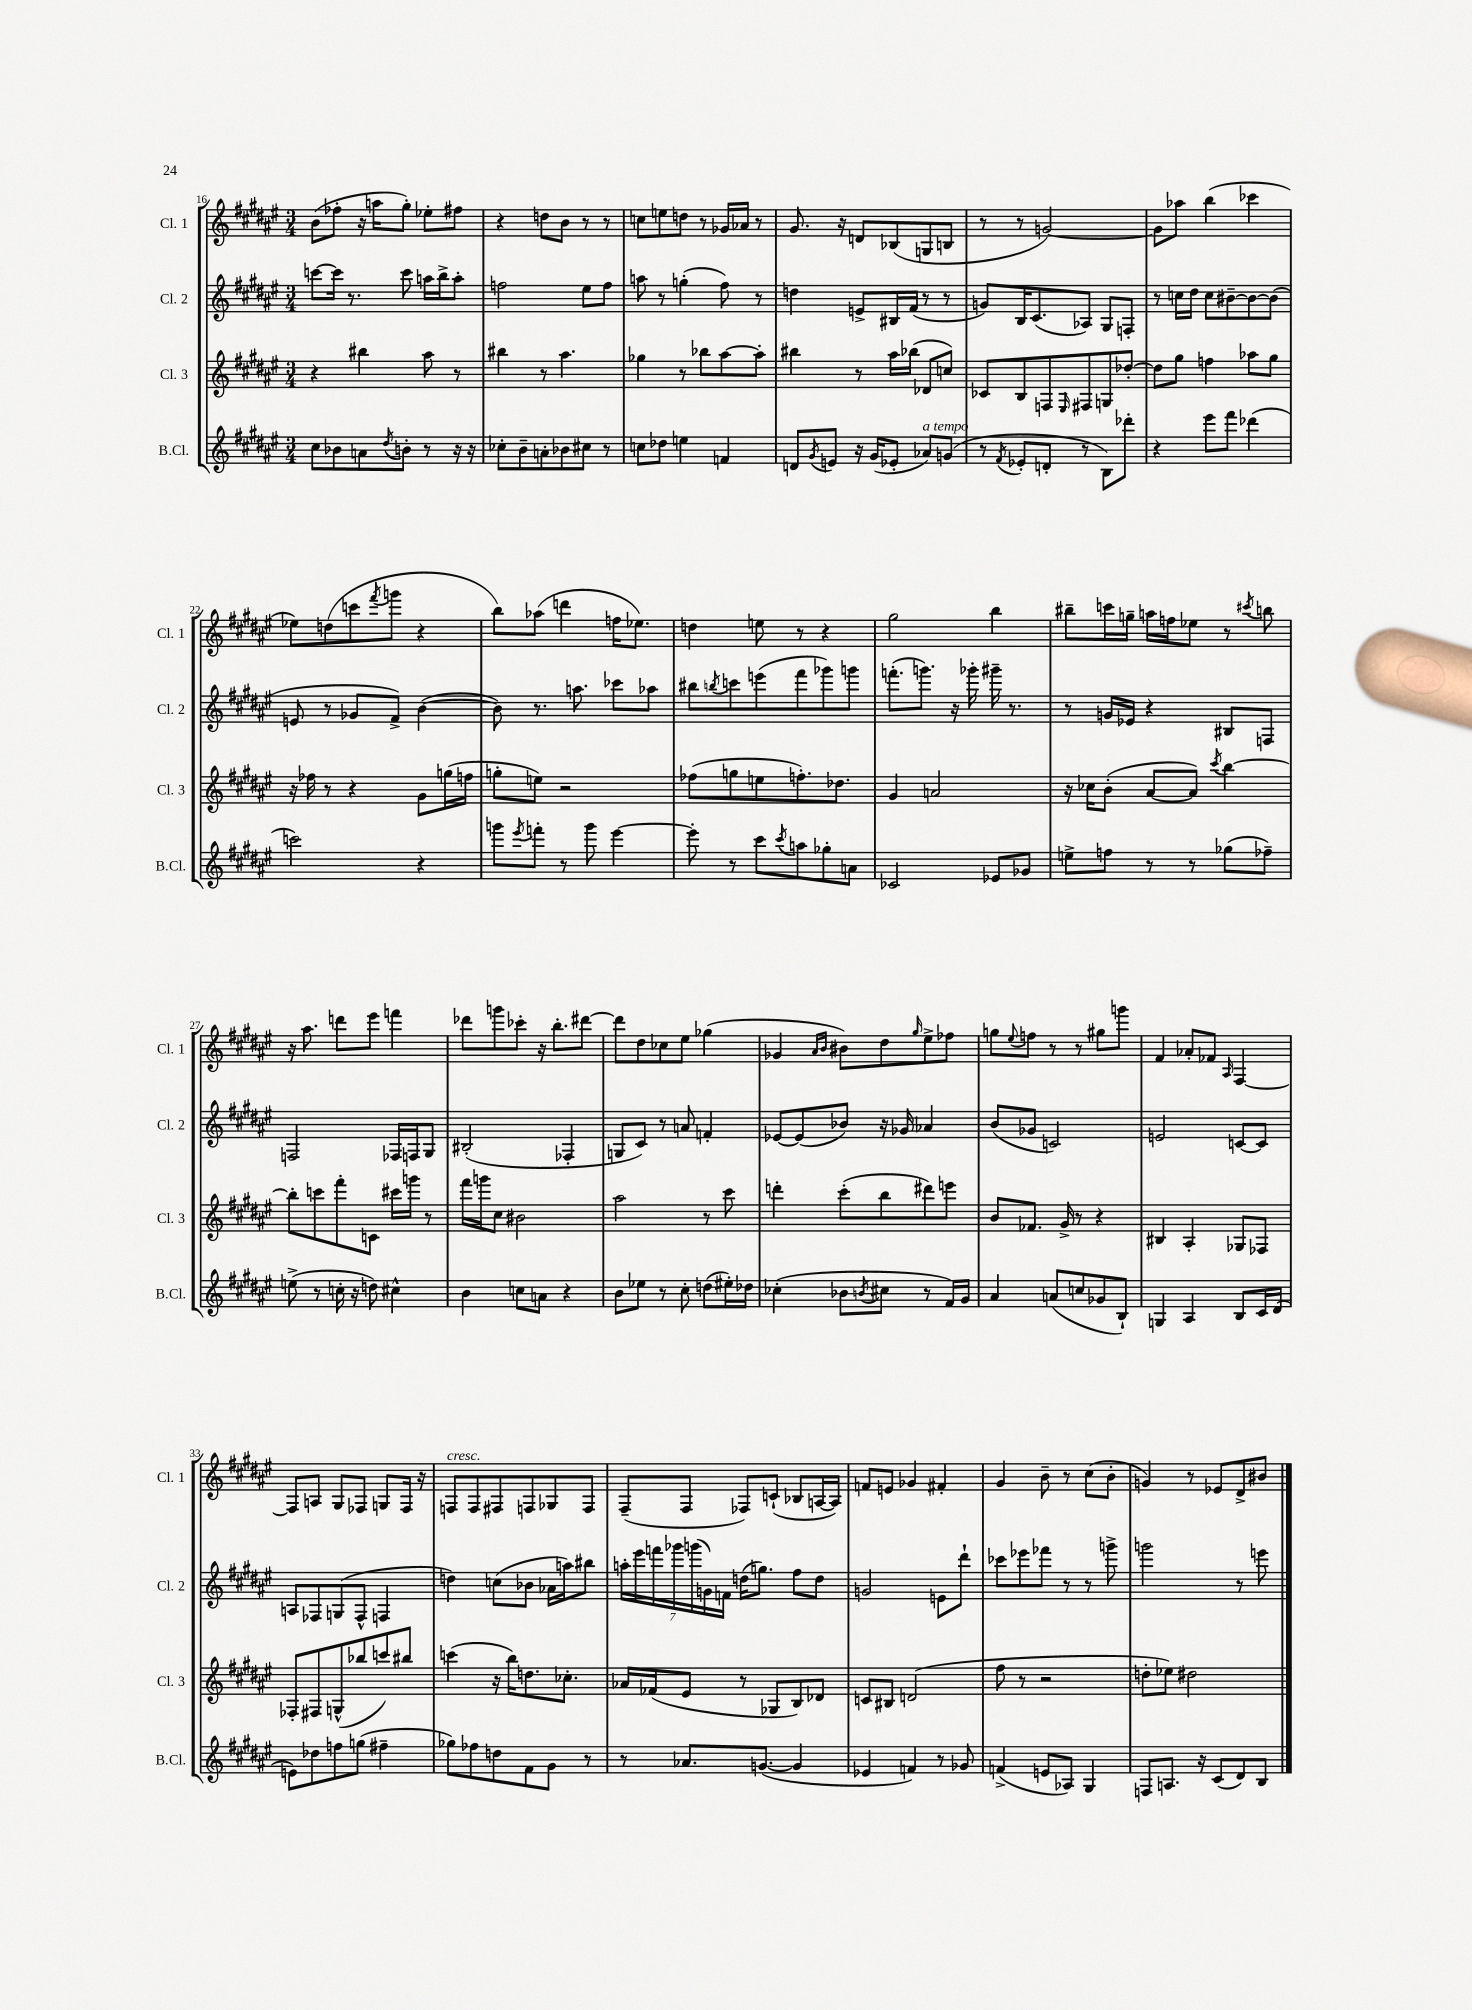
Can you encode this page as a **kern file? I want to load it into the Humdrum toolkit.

**kern	**kern	**kern	**kern
*part4	*part3	*part2	*part1
*staff4	*staff3	*staff2	*staff1
*I"B.Cl.	*I"Cl. 3	*I"Cl. 2	*I"Cl. 1
*I'B.Cl.	*I'Cl. 3	*I'Cl. 2	*I'Cl. 1
*clefG2	*clefG2	*clefG2	*clefG2
*k[f#c#g#d#a#e#]	*k[f#c#g#d#a#e#]	*k[f#c#g#d#a#e#]	*k[f#c#g#d#a#e#]
*M3/4	*M3/4	*M3/4	*M3/4
=16	=16	=16	=16
8cc#\L	4r	[8cccn\L	(8b\L
8b-X\	.	16ccc\Jk]	8ff-X'\J
.	.	8.r	.
8an\	4bb#X\	.	16r
.	.	.	16aan\KL
8qdd#/	.	.	.
8bn'\J	.	8ccc\	8gg#'\J)
8r	8aa#\	16aan\LL	8ee-X'\L
.	.	16bb^\J	.
16r	8r	8aa'\J	8ff#X\J
16r	.	.	.
=17	=17	=17	=17
8cc-X'\L	4bb#X\	2ffn\	4r
8b~\	.	.	.
8an'\	8r	.	8ddn\L
8b-X\	4.aa#\	.	8b\J
8cc#X\J	.	8ee#\L	8r
8r	.	8ff\J	8r
=18	=18	=18	=18
8ccn\L	4gg-X\	8aan\	8ccn\L
8dd-X\J	.	8r	8een\
4een\	8r	(4ggn'\	8ddn\J
.	8bb-X\L	.	8r
4fn/	[8aa#\	8ff#\)	16g-X/LL
.	.	.	16a-X/JJ
.	8aa#'\J]	8r	8r
=19	=19	=19	=19
8dn/L	4bb#X\	4ddn\	8.g#/
8qg#/	.	.	.
8en/J	.	.	.
.	.	.	16r
16r	8r	8en^/L	8dn/L
(16g#/KL	.	.	.
8e-X'/J	16aa#\LL	16B#X/L	(8B-X/
.	(16bb-X\JJ	(16f#/JJ	.
!LO:TX:a:i:t=a tempo	!	!	!
8a-X/L)	8d-X/L	8r	8Gn/
(8gn/J	8ccn/J)	8r	8Bn/J
=20	=20	=20	=20
8r	8c-X/L	8gn/L)	8r
8qf#/	.	.	.
8e-X'/L	8B/	16B/K	8r
.	.	(8.c#/	.
8dn'/J	8Fn/	.	[2gn/)
.	16qqE#/	.	.
8r	8F#X/	8A-X/J)	.
8B\L)	8Gn/	8G#/L	.
8ddd-X'\J	[8dd-X'/J	8Fn'/J	.
=21	=21	=21	=21
4r	8dd-\L]	8r	8g\L]
.	8gg#\J	16ccn\LL	8aa-X\J
.	.	16dd#\JJ	.
8eee#\L	4ffn\	8cc\L	(4bb\
8fff#\J	.	[8b#X~\	.
(4ddd-X\	8aa-X\L	8b#\_	4ccc-X\
.	8gg#\J	(8b#\J]	.
!!LO:LB:g=z
=22	=22	=22	=22
2cccn\)	16r	8en/	8ee-X\L)
.	16ff-X\	.	.
.	8r	8r	(8ddn\
.	4r	8g-X/L	8cccn\
.	.	.	8qfff#/
.	.	8f#^/J)	8gggn\J
4r	8g#\L	([4b\	4r
.	(16ggn\L	.	.
.	16ffn\JJ	.	.
=23	=23	=23	=23
8gggn\L	8ggn'\L	8b\])	8bb\L)
8qeee#/	.	.	.
8fffn'\J	8een\J)	8.r	(8aa-X\J
8r	2r	.	4dddn\
.	.	8.aan\	.
8ggg\	.	.	.
[4eee#\	.	8ccc-X\L	16ffn\KL
.	.	.	8.ee-X\J)
.	.	8aa-X\J	.
=24	=24	=24	=24
8eee#'\]	(8ff-X\L	8bb#X\L	4ddn\
.	.	8qbbn/	.
8r	8ggn\	8cccn\	.
8ccc#\L	8een\	(8eeen\	8een\
8qccc#/	.	.	.
8aan\	8.ffn'\)	8fff#\	8r
8gg-X'\	.	8ggg-X\)	4r
.	8.dd-X\J	.	.
8an\J	.	8gggn\J	.
=25	=25	=25	=25
2c-X/	4g#/	(8.fffn'\L	2gg#\
.	.	8.gggn\J)	.
.	2an/	.	.
.	.	16r	.
.	.	16ggg-X'\	.
8e-X/L	.	16ggg#X~\	4bb\
.	.	8.r	.
8g-X/J	.	.	.
=26	=26	=26	=26
8een^\L	16r	8r	8bb#X~\L
.	16cc-X\KL	.	.
8ffn\J	(8b'\J	16gn/LL	16cccn\L
.	.	16e-X/JJ	16ggn~\JJ
8r	[8a#/L	4r	16aan\LL
.	.	.	16ffn\J
8r	8a#/J])	.	8ee-X\J
.	8qccc#/	.	.
(8gg-X\L	[4bb\	8B#X/L	8r
.	.	.	8qccc#X/
8ff-X~\J)	.	8Fn/J	8bbn\
!!LO:LB:g=z
=27	=27	=27	=27
(8een^\	8bb'\L]	2Fn/	16r
.	.	.	8.aa#\
8r	8cccn\	.	.
16ccn'\	8fff#'\	.	8dddn\L
16r	.	.	.
8ddn\)	8cn\J	.	8eee#\J
4cc#X^^\	16ccc#X\LL	16F-X/LL	4fffn\
.	16gggn\JJ	16Fn/J	.
.	8r	8G#/J	.
=28	=28	=28	=28
4b\	16fff#\LL	(2B#X'/	8ddd-X\L
.	16gggn\J	.	.
.	8cc#\J	.	8gggn\
8ccn\L	2b#X\	.	8ccc-X'\J
8an\J	.	.	16r
.	.	.	8.bb'\L
4r	.	4F-X'/	.
.	.	.	[8ddd#X\J
=29	=29	=29	=29
8b\L	2aa#\	8Gn/L	8ddd#\L]
8ee-X\J	.	8c#/J)	8dd#\
8r	.	8r	8cc-X\
8cc#'\	.	8an/	8ee#\J
(8ddn\L	8r	4fn'/	(4gg-X\
16ee#X'\L)	8ccc#\	.	.
16dd-X\JJ	.	.	.
=30	=30	=30	=30
(4cc-X'\	4dddn'\	[8e-X/L	4g-X/
.	.	(8e-/]	.
.	.	.	16qqa#/LL
.	.	.	16qqb/JJ
8b-X\L	(8ccc#'\L	8b-X/J)	8b#X\L)
8qbn/	.	.	.
8cc#X\J	8bb\	16r	8dd#\
.	.	16g-X/	.
.	.	.	16qqgg#/
8r	8ddd#X\)	4a-X/	8ee#^\
16f#/LL)	8eeen\J	.	8ff-X\J
16g#/JJ	.	.	.
=31	=31	=31	=31
4a#/	8b/L	(8b/L	8ggn\L
.	.	.	8qqee#/
.	8.f-X/J	8g-X/J	8ffn\J
(8an/L	.	2cn/)	8r
.	16g#^/	.	.
8ccn/	8r	.	8r
8g-X/	4r	.	8gg#X\L
8B`/J)	.	.	8gggn\J
=32	=32	=32	=32
4Gn/	4B#X/	2en/	4f#/
4A#/	4A#'/	.	8a-X'/L
.	.	.	8f-X/J
.	.	.	16qqA#/
8B/L	8G-X/L	[8cn/L	[4F#/
16c#/L	8F-X/J	8c/J]	.
(16d#/JJ	.	.	.
!!LO:LB:g=z
=33	=33	=33	=33
8en\L)	8F-X'/L	8An/L	8F#/L]
8dd-X\	8F#X/	8F-X/	8An/J
8ffn\	(8Gn^^/	(8Gn/	8G#/L
(8ggn\J	8bb-X/	8F-^^/J	8F-X/J
4ff#X~\	8cccn/)	4Fn/	8Gn/L
.	8bb#X/J	.	16F-/Jk
.	.	.	16r
=34	=34	=34	=34
!	!	!	!LO:TX:a:i:t=cresc.
8gg-X\L)	(4cccn\	4ddn\)	8Fn/L
8ff-X\	.	.	8F/
8ddn\	16r	(8ccn\L	8F#X/
.	16bb\KL)	.	.
8f#\	8.ddn\	8b-X\J	8Fn/
8g#\J	.	16a-X\LL	8G-X/
.	8.cc-X'\J	16aan\J)	.
8r	.	8bb#X\J	8F/J
=35	=35	=35	=35
8r	16a-X/LL	28aan'\LL	(8F#~/L
.	.	28eee#\	.
.	(16f-X/J	.	.
.	.	28fffn\	.
.	.	28ggg-X\	.
8.a-X/L	8e#/J	.	8F#/J
.	.	(28gggn\	.
.	.	28gn\)	.
.	.	28fn\JJ	.
.	8r	(16ddn\KL	8F-X/L)
([8.gn/J	.	8.ggn\J)	.
.	8G-X/L	.	(8cn`/J
4g/]	8B/)	8ff#\L	8B-X/L
.	8d-X/J	8dd\J	[16An/L
.	.	.	16A/JJ])
=36	=36	=36	=36
4e-X/	8cn/L	2gn/	8fn/L
.	8B#X/J	.	8en/J
4fn/)	(2dn/	.	4g-X/
8r	.	8en\L	4f#X'/
8g-X/	.	8ddd#`\J	.
=37	=37	=37	=37
(4fn^/	8ff#\	8ccc-X\L	4g#/
.	8r	8eee-X\	.
8en/L	2r	8fff-X\J	8b~\
8A-X/J)	.	8r	8r
4G#/	.	8r	(8cc#\L
.	.	8gggn^\	8b'\J
=38	=38	=38	=38
8Fn/L	8ddn'\L	2gggn\	4gn/)
8.An/J	8ee-X\J)	.	.
.	2dd#X\	.	8r
16r	.	.	.
(8c#/L	.	.	8e-X/L
8d#/)	.	8r	8d#^/
8B/J	.	8eeen\	8b#X/J
==	==	==	==
*-	*-	*-	*-
